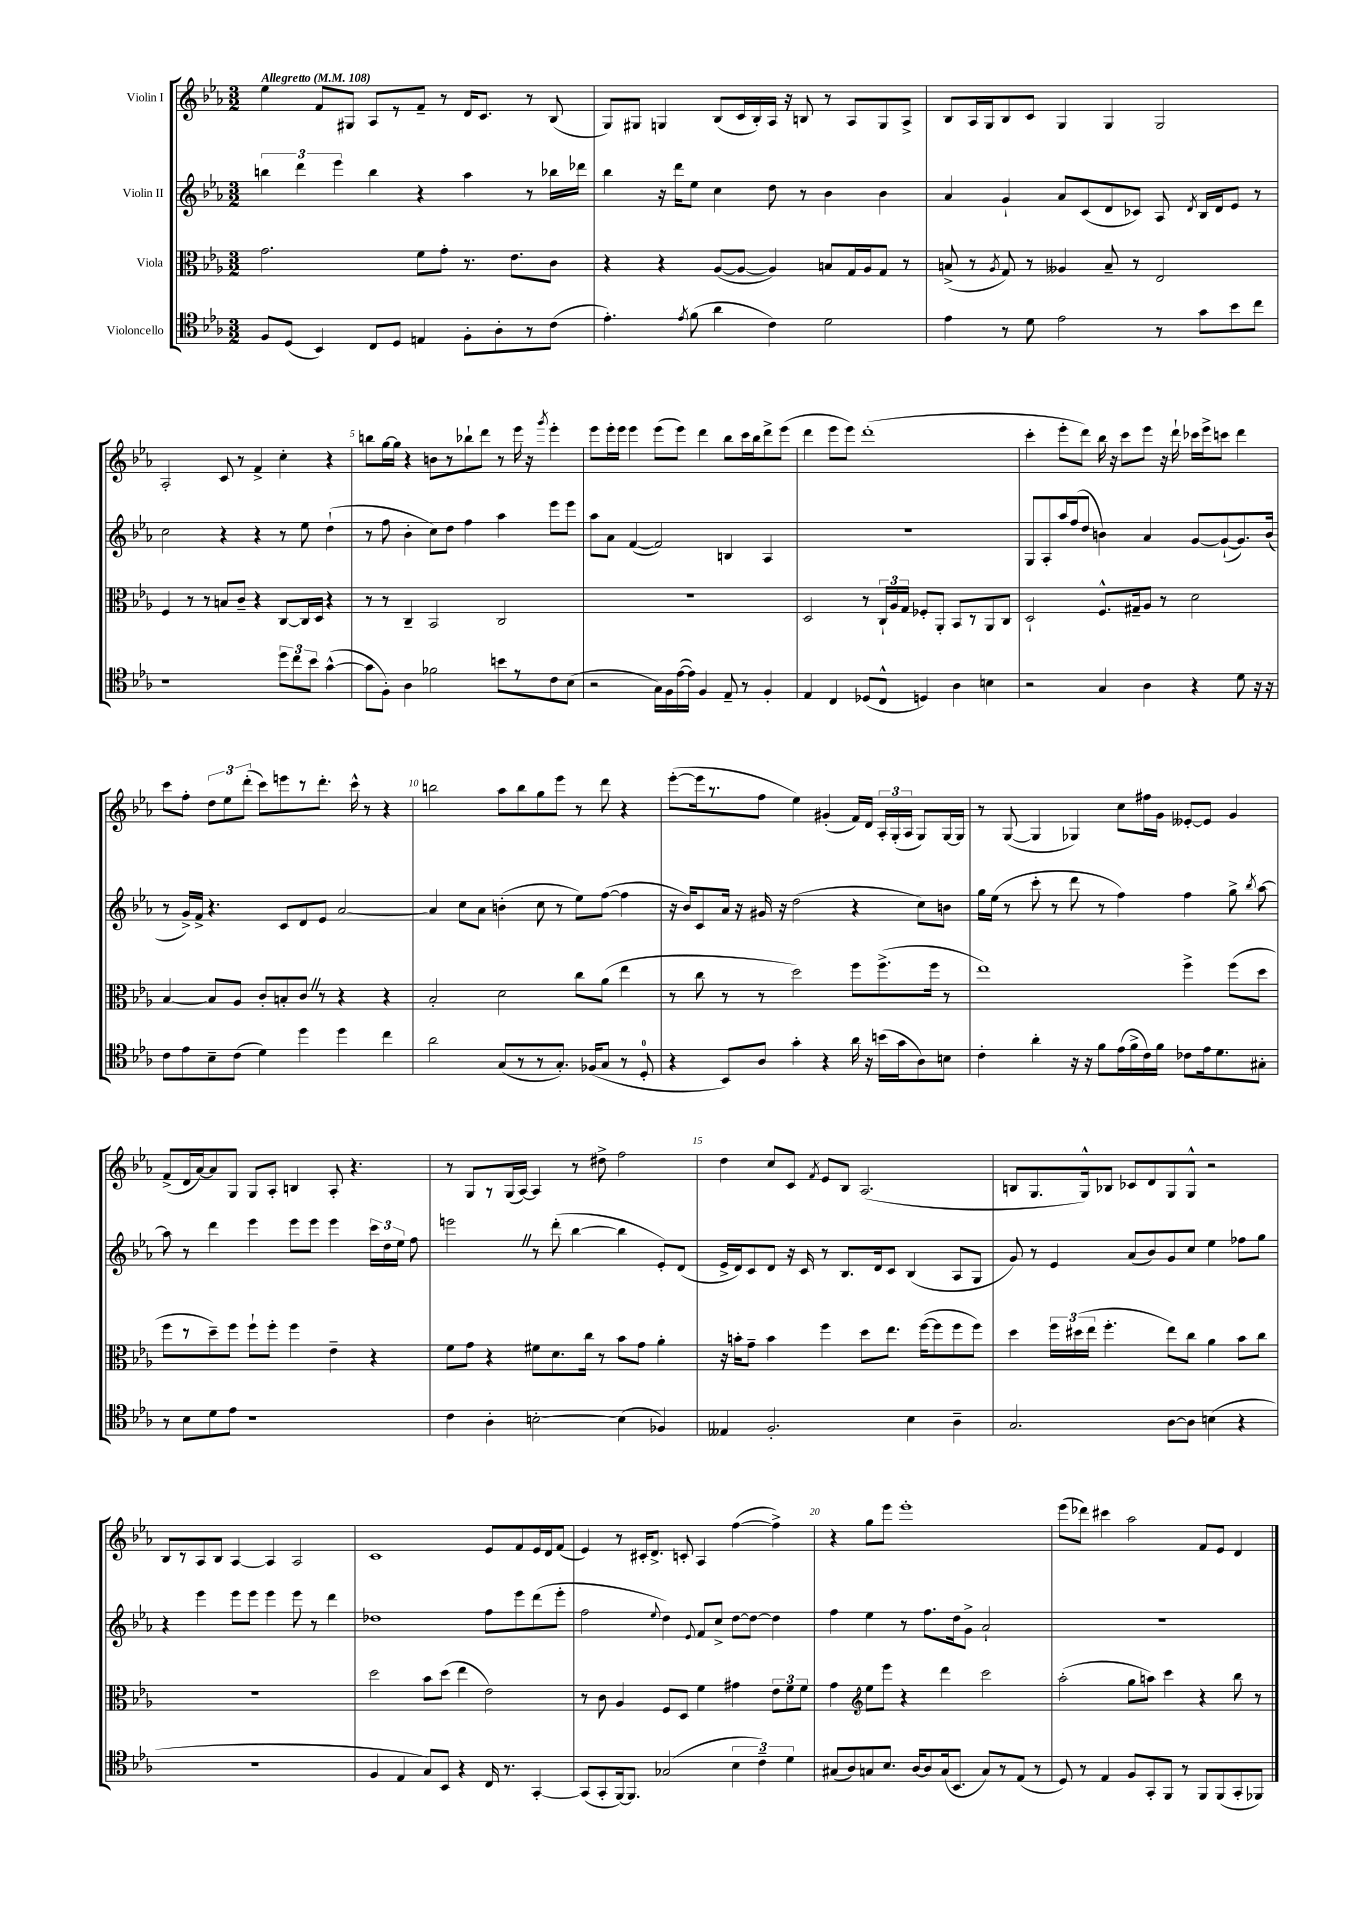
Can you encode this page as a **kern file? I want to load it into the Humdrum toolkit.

**kern	**kern	**kern	**kern
*staff4	*staff3	*staff2	*staff1
*clefC4	*clefC3	*clefG2	*clefG2
*k[b-e-a-]	*k[b-e-a-]	*k[b-e-a-]	*k[b-e-a-]
*M3/2	*M3/2	*M3/2	*M3/2
*MM108	*MM108	*MM108	*MM108
8F	2.g	6bb	4ee-
(8D	.	.	.
.	.	6ddd	.
4BB-)	.	.	8f
.	.	6eee-	.
.	.	.	8G#
8C	.	4bb	8A-
8D	.	.	8r
4E	8f	4r	8f~
.	8g'	.	8r
8F'	8.r	4aa-	16d
.	.	.	8.c
8A-'	.	.	.
.	8.e-	.	.
8r	.	8r	8r
(8c	8c	16bb-	(8B-
.	.	16ddd-	.
=	=	=	=
4.e-')	4r	4bb-	8G)
.	.	.	8G#
.	4r	16r	4G
.	.	16ddd	.
8qe-	.	.	.
(8f	.	8ee-	.
4a-	([8A-	4cc	(8B-
.	8A-_	.	16c
.	.	.	16B-')
4c)	4A-])	8dd	16A-
.	.	.	16r
.	.	8r	8B
2d	8B	4b-	8r
.	16G	.	8A-
.	16A-	.	.
.	8G	4b-	8G
.	8r	.	8A-^
=	=	=	=
4e-	(8B^	4a-	8B-
.	8r	.	16A-
.	.	.	16G
.	8qA-	.	.
8r	8G)	4g`	8B-
8d	8r	.	8c
2e-	4A--	8a-	4G
.	.	(8c	.
.	8B~	8d	4G
.	8r	8c-)	.
8r	2E-	8A-	2G
.	.	8qd	.
8g	.	16B-	.
.	.	16d	.
8b-	.	8e-	.
8cc	.	8r	.
=	=	=	=
1r	4F	2cc	2A-'
.	8r	.	.
.	8r	.	.
.	8B	4r	8c
.	8c~	.	8r
.	4r	4r	4f^
12dd	[8C	8r	4cc'
12cc	.	.	.
.	16C]	8ee-	.
12b-	.	.	.
.	16D	.	.
([4g^^	4r	(4dd`	4r
=	=	=	=
8g]	8r	8r	8bb
8F')	8r	8ff	[16gg
.	.	.	16gg]
4A-	4C~	4b-'	4r
2f-	2BB-	8cc)	8b
.	.	8dd	8r
.	.	4ff	8bb-`
.	.	.	8ddd
8b	2C	4aa-	8r
8r	.	.	16eee-
.	.	.	16r
.	.	.	8qggg
8c	.	8eee-	4eee-'
(8B-	.	8eee-	.
=	=	=	=
2r	1.r	8aa-	8eee-
.	.	8a-	16eee-'
.	.	.	16eee-
.	.	([4f	4eee-
16G)	.	2f])	(8eee-
16F	.	.	.
([16e-	.	.	8eee-)
16e-])	.	.	.
4F	.	.	4ddd
8E-~	.	4B	8bb-
8r	.	.	16ccc
.	.	.	16bb-
4F'	.	4A-	8ddd^
.	.	.	(8eee-
=	=	=	=
4E-	2D	1.r	4ddd
4C	.	.	8eee-
.	.	.	8eee-)
(8D-	8r	.	(1ddd'
8C^^	24C`	.	.
.	24A-	.	.
.	24G	.	.
4D)	8F-'	.	.
.	8AA-'	.	.
4A-	8BB-	.	.
.	8r	.	.
4B	8AA-	.	.
.	8C	.	.
=	=	=	=
2r	2D`	8G	4ccc'
.	.	8A-'	.
.	.	16aa-	8eee-'
.	.	(16ff	.
.	.	8dd	8ddd)
4G	8.F^^	4b)	16bb-
.	.	.	16r
.	.	.	8ccc
.	16G#~	.	.
4A-	8A-	4a-	8eee-
.	8r	.	16r
.	.	.	16ddd`
4r	2d	[8g	16ccc-
.	.	.	16eee-^
.	.	(8g`_	8ccc
8d	.	8.g])	4ddd
16r	.	.	.
16r	.	(16b	.
=	=	=	=
8c	[4B-	8r	8ccc
8e-	.	16g^)	8ff'
.	.	16f^	.
8B-~	8B-]	4.r	12dd
.	.	.	12ee-
(8c	8A-	.	.
.	.	.	(12ddd'
4d)	8c'	.	8ccc)
.	8B'	8c	8eee
4dd	8c	8d	8r
.	8r	8e-	8.ddd'
4dd	4r	[2a-	.
.	.	.	16ccc^^
.	.	.	8r
4cc	4r	.	4r
=	=	=	=
2a-	2B-'	4a-]	2bb
.	.	8cc	.
.	.	8a-	.
(8G	2d	(4b'	8aa-
8r	.	.	8bb
8r	.	8cc	8gg
8.G')	.	8r	8eee-
.	8cc	8ee-)	8r
(16F-	.	.	.
8G	(8a-	([8ff	8ddd
8r	4ee-	4ff]	4r
8D'	.	.	.
=	=	=	=
4r	8r	16r	([8eee-'
.	.	16b-)	.
.	8cc	8c	16eee-]
.	.	.	8.r
8BB-)	8r	16a-	.
.	.	16r	.
8A-	8r	16g#	8ff
.	.	16r	.
4g'	2dd)	(2dd	4ee-)
4r	.	.	(4g#'
16a-	8ff	4r	16f)
16r	.	.	16d
(16b	(8.ff^	.	24A-'
.	.	.	(24G'
16g	.	.	.
.	.	.	24A-
8A-)	.	8cc)	8G)
.	16ff	.	.
8B	8r	8b	[16G
.	.	.	16G]
=	=	=	=
4c'	1ee-)	16gg	8r
.	.	(16ee-	.
.	.	8r	([8G
4a-'	.	8ccc'	4G]
.	.	8r	.
16r	.	8ddd	4G-)
16r	.	.	.
8f	.	8r	.
(16e-	.	4ff)	8cc
16f^	.	.	.
16c)	.	.	16ff#
16f	.	.	16g
8c-	4ff^	4ff	[8e--'
16e-	.	.	8e--]
8.d	.	.	.
.	(8ff	8gg^	4g
.	.	8qbb-	.
8G#'	8dd	[8aa-	.
=	=	=	=
8r	8ff	8aa-]	(8f^
8B-	8r	8r	16d
.	.	.	[16a-)
8d	8dd~)	4ddd	8a-]
8e-	8ff	.	8G
1r	8ff`	4eee-	8G
.	8ff'	.	8A-'
.	4ff	8eee-	4B
.	.	8eee-	.
.	4e-~	4eee-	8A-'
.	.	.	4.r
.	4r	24ccc	.
.	.	24dd	.
.	.	24ee-	.
.	.	8ff	.
=	=	=	=
4c	8f	2eee	8r
.	8g	.	8G
4A-'	4r	.	8r
.	.	.	(16G
.	.	.	[16A-)
[2B'	8f#	8r	4A-]
.	8.d	(8ddd'	.
.	.	[4bb-	8r
.	16cc	.	.
.	8r	.	8dd#^
(4B]	8b-	4bb-]	2ff
.	8g	.	.
4F-)	4a-'	8e-')	.
.	.	(8d	.
=	=	=	=
4E--	16r	16e-^	4dd
.	16b'	16d)	.
.	8g~	8c	.
2.F'	4b	8d	8cc
.	.	16r	8c
.	.	16c	.
.	.	.	8qf
.	4ff	8r	8e-
.	.	8.B-	8B-
.	8dd	.	(2.A-
.	.	16d	.
.	8.ee-	8c	.
4B-	.	(4B-	.
.	([16ff	.	.
.	8ff]	.	.
4A-~	8ff	8A-	.
.	8ff)	8G	.
=	=	=	=
2.G	4dd	8g)	8B
.	.	8r	8.G
.	24ff	4e-	.
.	(24dd#	.	.
.	.	.	16G^^)
.	24ee-	.	.
.	4.ff'	.	8B-
.	.	(8a-	8c-
.	.	8b-)	8d
[8A-	8ee-)	8g	8G
8A-]	8cc	8cc	8G^^
(4B	4a-	4ee-	2r
4r	8b-	8ff-	.
.	8cc	8gg	.
=	=	=	=
1.r	1.r	4r	8B-
.	.	.	8r
.	.	4eee-	8A-
.	.	.	8B-
.	.	8eee-	[4A-
.	.	8eee-	.
.	.	4eee-	4A-]
.	.	8eee-	2A-
.	.	8r	.
.	.	4ddd	.
=	=	=	=
4F	2dd	1dd-	1c
4E-	.	.	.
8G)	8b-	.	.
8BB-	(8dd	.	.
4r	4ee-	.	.
16C	2e-)	8ff	8e-
8.r	.	.	.
.	.	8eee-	8f
[4GG'	.	(8ddd	16e-
.	.	.	16d
.	.	8eee-'	(8f
=	=	=	=
(8GG]	8r	2ff	4e-)
8GG'	8c	.	.
[16FF)	4A-	.	8r
8.FF]	.	.	.
.	.	.	16c#'
.	.	.	8.d^
.	.	8qqee-	.
(2G-	8F	4dd)	.
.	8D	.	8c'
.	.	8qqe-	.
.	4f	8f	4A-
.	.	8cc^	.
6B-	4g#	[8dd	([4ff
.	.	8dd_	.
6c~)	.	.	.
.	12e-	4dd]	4ff^])
6d	12f	.	.
.	12f	.	.
=	=	=	=
(8G#	4g	4ff	4r
8A-)	.	.	.
*	*clefG2	*	*
8G	8ee-	4ee-	8gg
8.B-	8eee-	.	8eee-
.	4r	8r	1eee-'
[16A-	.	.	.
8A-]	.	8.ff	.
(16G	4ddd	.	.
8.BB-	.	16dd	.
.	.	8g^	.
8G)	2ccc	2a-`	.
8r	.	.	.
(8E-	.	.	.
8r	.	.	.
=	=	=	=
8D)	(2aa-'	1.r	(8eee-
8r	.	.	8ddd-)
4E-	.	.	4ccc#
8F	8gg	.	2aa-
8GG'	8aa)	.	.
8FF	4ccc	.	.
8r	.	.	.
8FF	4r	.	8f
(8FF	.	.	8e-
8GG'	8bb-	.	4d
8FF-)	8r	.	.
==	==	==	==
*-	*-	*-	*-
